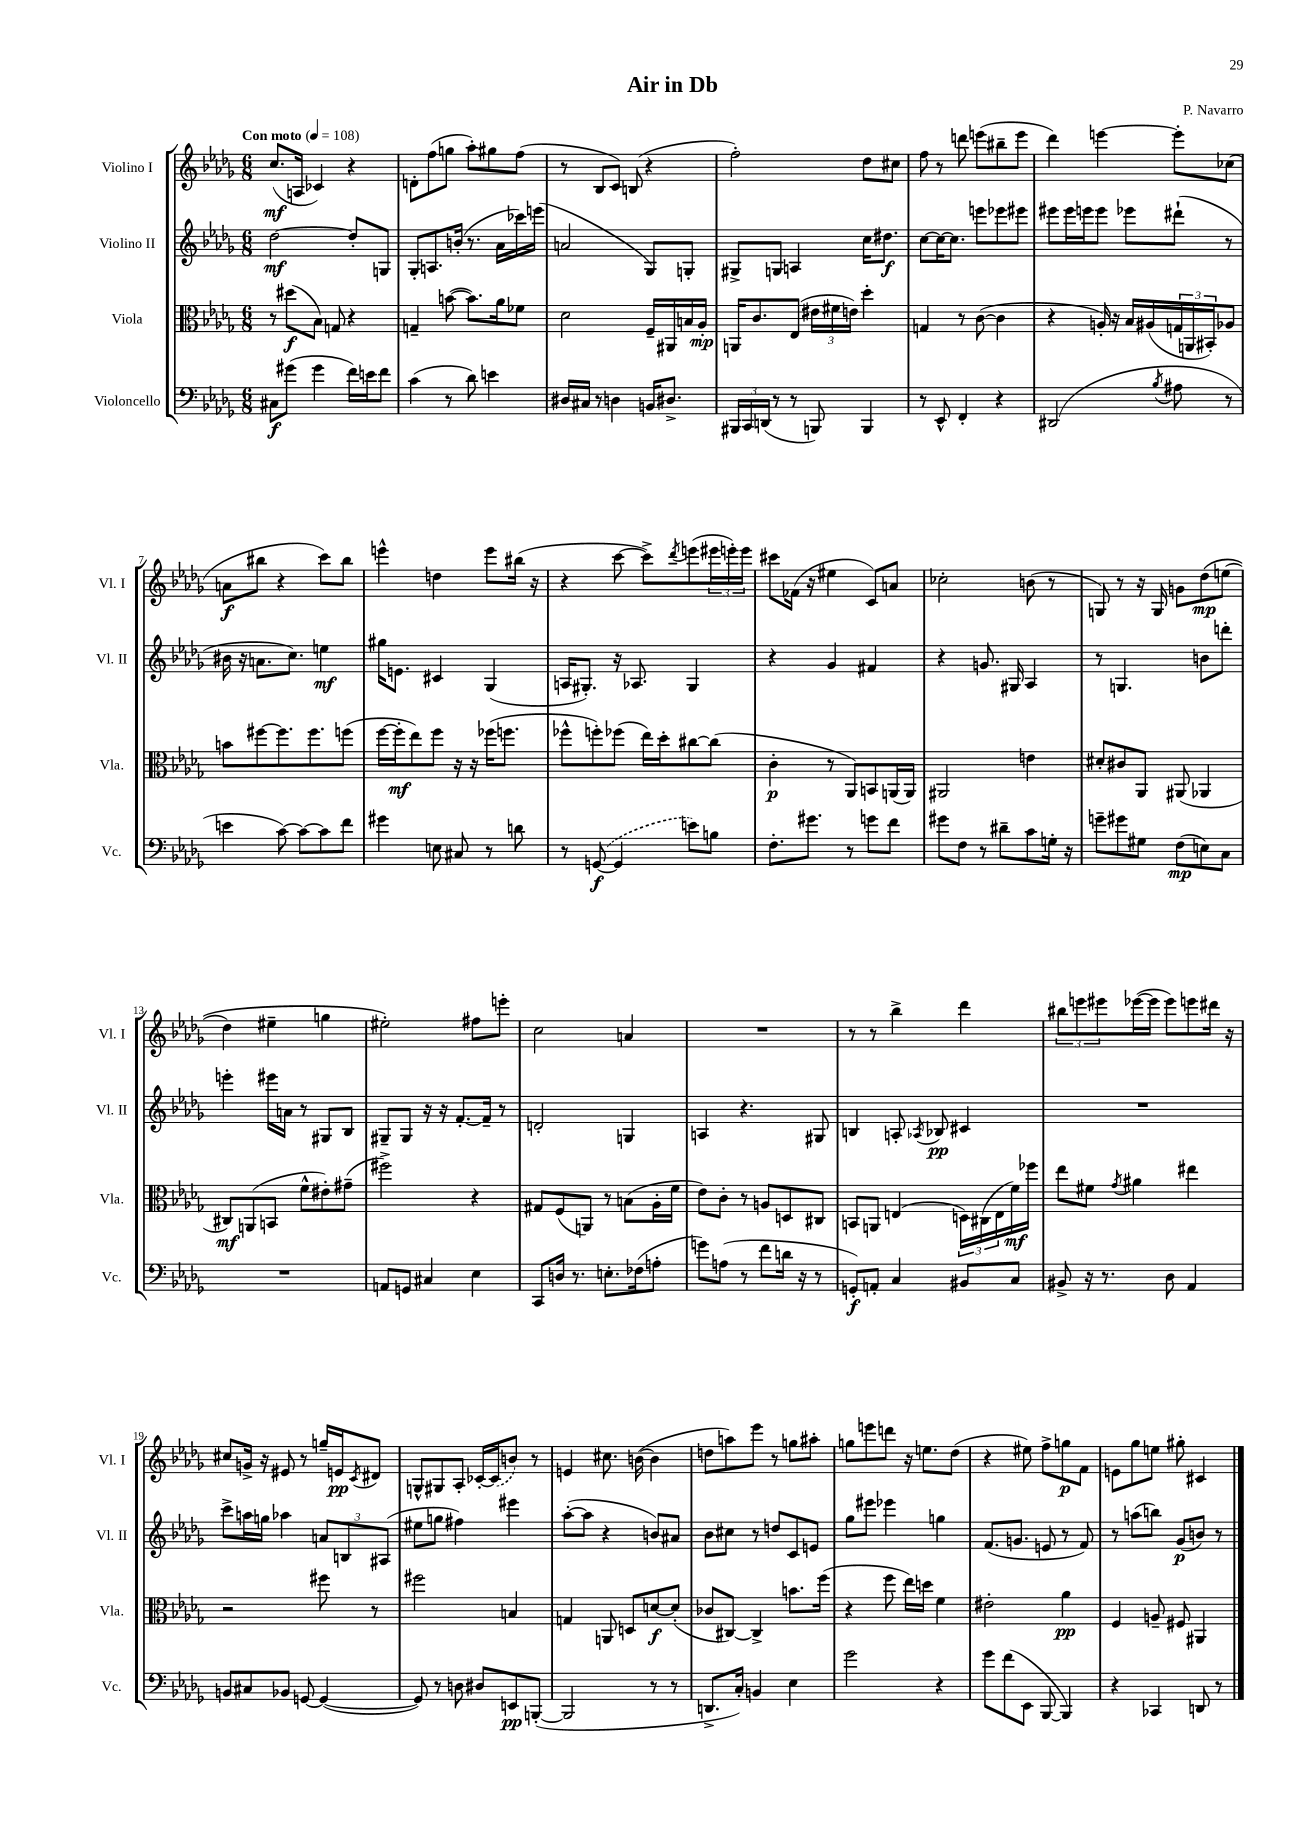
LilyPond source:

\header { title = "Air in Db" composer = "P. Navarro" }
<<
\new StaffGroup <<
\new Staff = "s0" \with { instrumentName = "Violino I" shortInstrumentName = "Vl. I" } {
    \clef treble \key des \major \numericTimeSignature \time 6/8 \tempo "Con moto" 4 = 108
    c''8.\mf( a16 ces'4) r4 |
    d'8-. f''8( g''8 aes''8-.) gis''8 f''8( |
    r8 bes8 c'8) b8( r4 |
    f''2-.) des''8 cis''8 |
    f''8 r8 d'''8 e'''8( bis''8-- e'''8 |
    des'''4) e'''4~ e'''8-. ces''8( |
    a'8\f bis''8 r4 c'''8) bis''8 |
    e'''4-^ d''4 e'''8 bis''16( r16 |
    r4 c'''8~ c'''8->) \acciaccatura { des'''8 } e'''8( \tuplet 3/2 { eis'''16 e'''16-.) e'''16 } |
    cis'''8 fes'16( r16 eis''4 c'8) a'8 |
    ces''2-. b'8( r8 |
    g8) r8 r16 g16 g'8 des''8\mp\( e''8( |
    des''4) eis''4-- g''4 |
    eis''2-.\) fis''8 e'''8-. |
    c''2 a'4 |
    R2. |
    r8 r8 bes''4-> des'''4 |
    \tuplet 3/2 { bis''8 e'''8 eis'''8 } ees'''16~( ees'''16 ees'''8) e'''8 dis'''16 r16 |
    cis''8 g'16-> r16 eis'8 r8 g''16-- e'16\pp \acciaccatura { c'8 } dis'8 |
    g8-^ gis8 aes8-. ces'16~-. \once \slurDashed ces'16( b'8) r8 |
    e'4 cis''8. b'16~( b'4 |
    d''8 a''8) ees'''8 r8 g''8 ais''8-. |
    g''8 e'''8 d'''8 r16 e''8. des''8( |
    r4 eis''8) f''8-> g''8\p f'8 |
    e'8 ges''8 e''8 gis''8-. cis'4 \bar "|." |
}
\new Staff = "s1" \with { instrumentName = "Violino II" shortInstrumentName = "Vl. II" } {
    \clef treble \key des \major \numericTimeSignature \time 6/8
    des''2~\mf des''8-. g8 |
    ges8-. a8. b'16-.( r8. aes'16 ces'''16) e'''16( |
    a'2 ges8) g8-. |
    gis8-> g8 a4 c''16 dis''8.\f |
    c''8~ c''16~ c''8. e'''8 ees'''8 eis'''8 |
    eis'''8 eis'''16 e'''16 e'''8 ees'''8 dis'''8-!( r8 |
    bis'16 r16 a'8. c''8.) e''4\mf |
    gis''16 e'8. cis'4 ges4( |
    a16 gis8.-.) r16 aes8. gis4 |
    r4 ges'4 fis'4 |
    r4 g'8. gis16 aes4 |
    r8 g4. b'8 d'''8-. |
    e'''4-. eis'''16 a'16 r8 gis8 bes8 |
    gis8-- gis8 r16 r16 f'8.~-. f'16-- r8 |
    d'2-. g4 |
    a4 r4. gis8 |
    b4 a8-. \acciaccatura { aes8 } bes8\pp cis'4 |
    R2. |
    c'''8-> a''16 g''16 aes''4 \tuplet 3/2 { a'8 b8 ais8( } |
    eis''8 g''8 fis''4) eis'''4 |
    aes''8~-.( aes''8 r4 b'8) ais'8 |
    bes'8 cis''8 r8 d''8 c'8 e'8 |
    ges''8 eis'''8 ees'''4 g''4 |
    f'8.( g'8. e'8 r8 f'8) |
    r8 a''8( b''8) ges'8\p( b'8) r8 \bar "|." |
}
\new Staff = "s2" \with { instrumentName = "Viola" shortInstrumentName = "Vla." } {
    \clef alto \key des \major \numericTimeSignature \time 6/8
    r8 dis''8\f( bes8) g8 r4 |
    g4-- b'8~( b'8.) aes'16 fes'8 |
    des'2 f16-- ais,16 b16 aes16-.\mp |
    a,16 c'8. ees8( \tuplet 3/2 { eis'16 fis'16 e'16) } des''4-. |
    g4 r8 c'8~( c'4 |
    r4 a16-.) r16 bes16 ais16( \tuplet 3/2 { g16 a,16 bis,16-.) } aes8 |
    b'8 fis''8~ fis''8. fis''8. f''8( |
    f''16~ f''16-.\mf ees''8) f''8 r16 r16 fes''16( f''8. |
    fes''8-^ f''8-.) fes''8( ees''16) des''16-. cis''8~ cis''8( |
    c'4-.\p r8 aes,8) b,8 a,16( a,16) |
    ais,2 e'4 |
    dis'8-. cis'8 aes,8 ais,8( aes,4 |
    cis8\mf) a,8( b,8 f'8-^ eis'8-.) gis'8--( |
    fis''2->) r4 |
    gis8 f8( a,8) r8 b8( aes16-. f'16 |
    ees'8) c'8-. r8 a8 d8 cis8 |
    b,8 a,8 e4( \tuplet 3/2 { d16) cis16( e16 } f'16\mf) fes''16 |
    ees''8 fis'8 \acciaccatura { ges'8 } ais'4 eis''4 |
    r2 fis''8 r8 |
    fis''2 b4 |
    g4 a,8 d8 d'8~\f d'8-.( |
    ces'8 cis8~) cis4-> b'8. f''16( |
    r4 f''8 ees''16) d''16 f'4 |
    eis'2-. aes'4\pp |
    f4 a8-- fis8 ais,4 \bar "|." |
}
\new Staff = "s3" \with { instrumentName = "Violoncello" shortInstrumentName = "Vc." } {
    \clef bass \key des \major \numericTimeSignature \time 6/8
    cis8\f gis'8( gis'4 f'16) e'16 f'8 |
    c'4( r8 des'8) e'4 |
    dis16 cis16 r8 d4 b,16 dis8.-> |
    \tuplet 3/2 { bis,,16 c,16 d,16( } r8 r8 b,,8) b,,4 |
    r8 ees,8-^ f,4-. r4 |
    dis,2( \acciaccatura { bes8 } ais8 r8 |
    e'4 c'8~) c'8~ c'8 f'8 |
    gis'4 e8 cis8 r8 d'8 |
    r8 \once \slurDashed g,8~\f( g,4 e'8) b8 |
    f8.-. gis'8. r8 g'8 f'8 |
    gis'8 f8 r8 dis'8-- c'8 g16-. r16 |
    g'8-- gis'8 gis8 f8\mp( e8) c8 |
    R2. |
    a,8 g,8 cis4 ees4 |
    c,8 d16 r8. e8.-. fes16( a8-. |
    g'8) a8( r8 f'8 d'16 r16 r8 |
    g,8-.\f) a,8-. c4 bis,8 c8 |
    bis,8-> r16 r8. des8 aes,4 |
    b,8 cis8 bes,8 g,8~ g,4~( |
    g,8) r8 d8 dis8 e,8\pp b,,8~-.( |
    b,,2 r8 r8 |
    d,8.-> c16-.) b,4 ees4 |
    ges'2 r4 |
    ges'8 f'8( ees,8 bes,,8~ bes,,4) |
    r4 ces,4 d,8 r8 \bar "|." |
}
>>
>>
